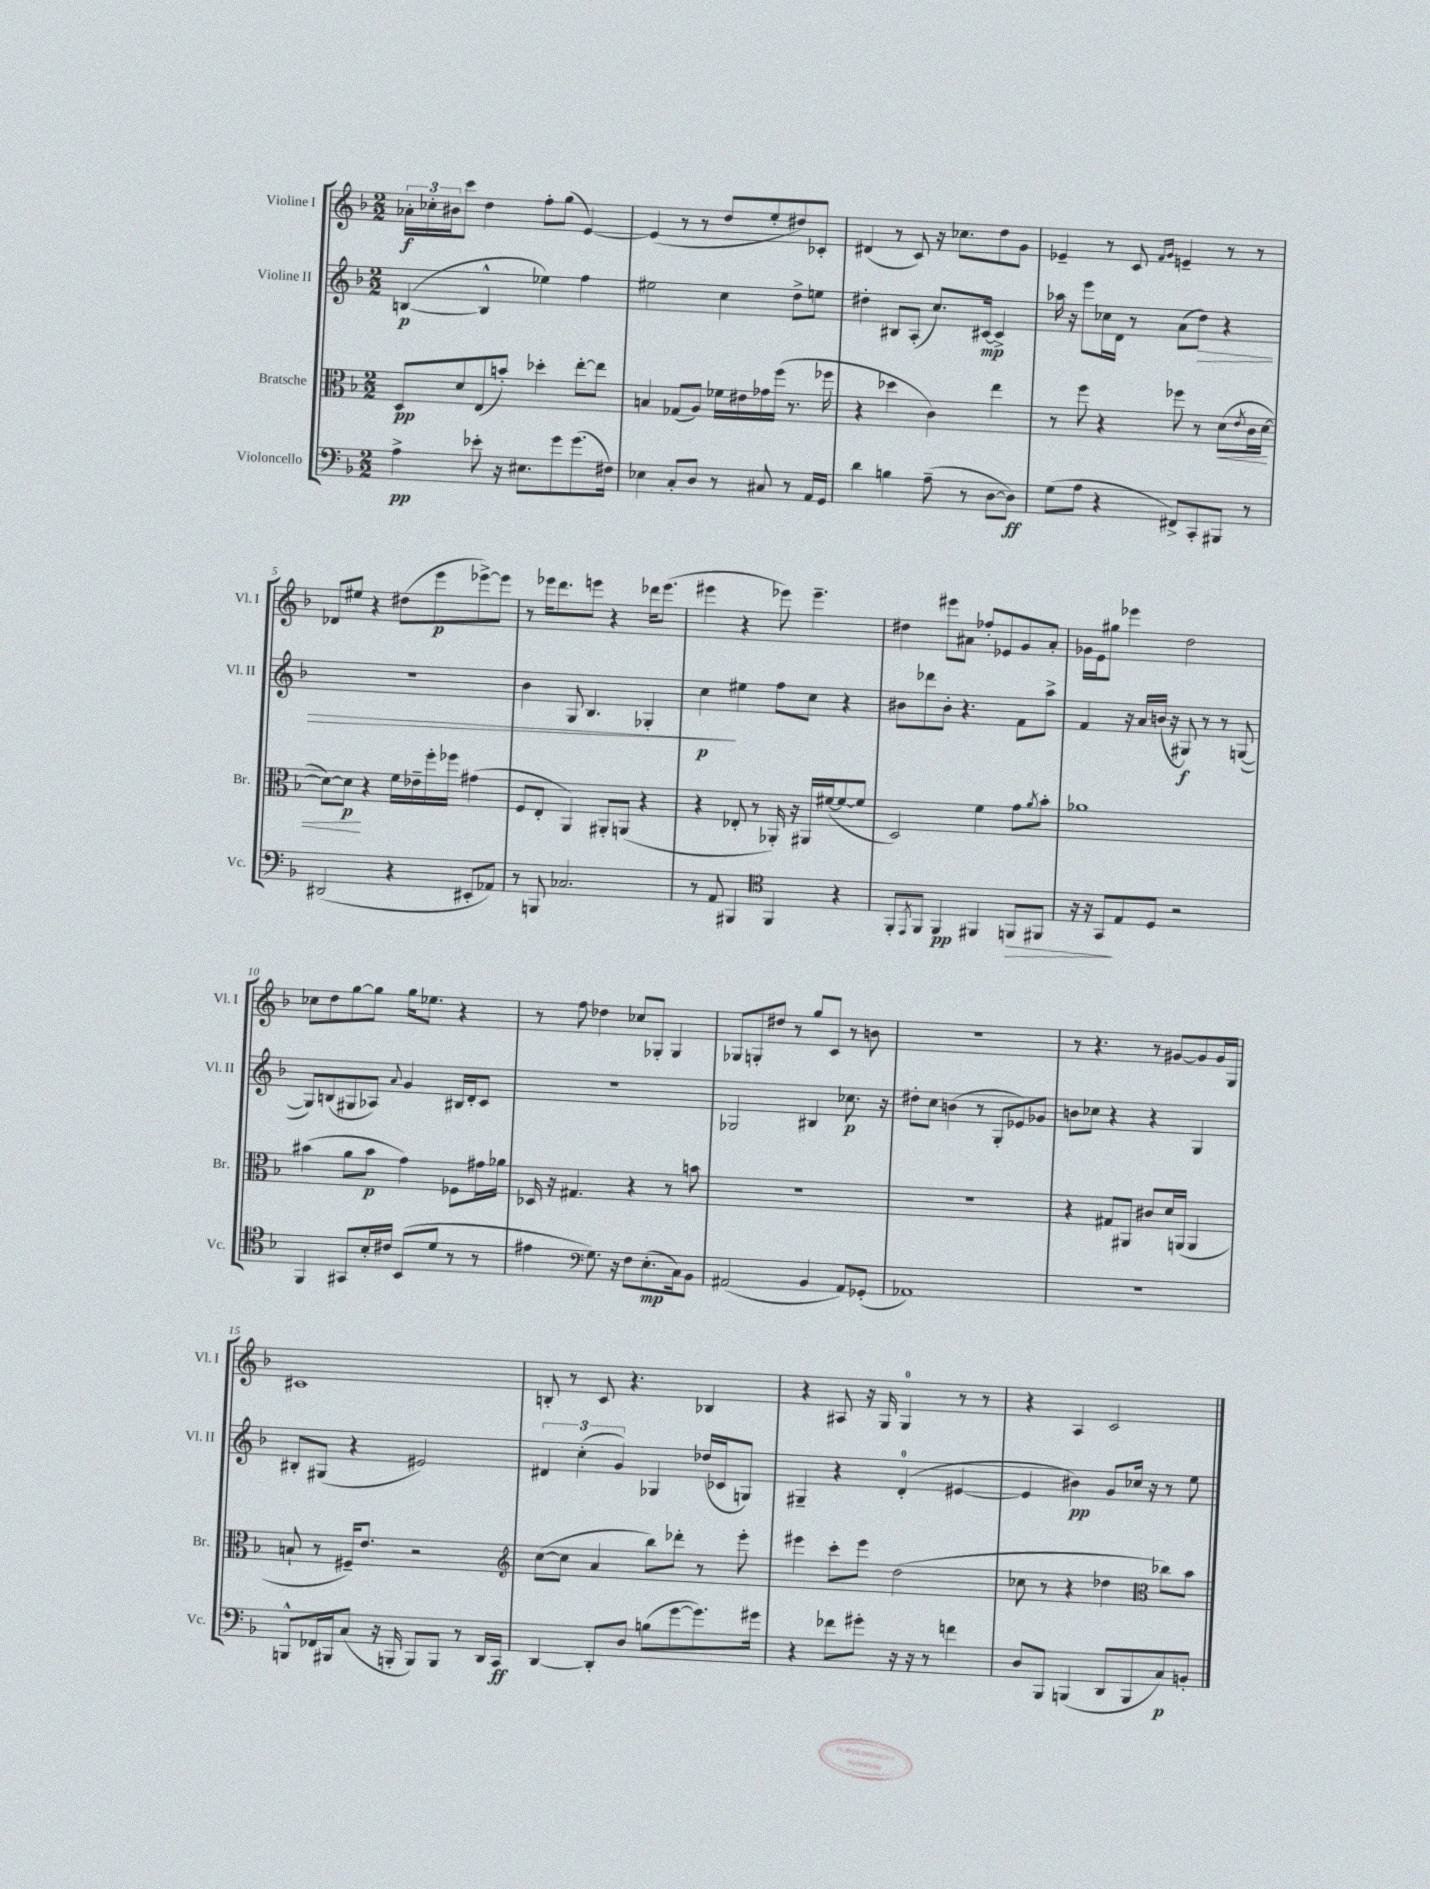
<<
\new StaffGroup <<
\new Staff = "s0" \with { instrumentName = "Violine I" shortInstrumentName = "Vl. I" } {
    \clef treble \key f \major \numericTimeSignature \time 2/2
    \tuplet 3/2 { aes'16-.\f ces''16-. bis'16 } c'''8 d''4 f''8-. g''8( e'4~) |
    e'4( r8 r8 d''8 e''8-. dis''8) ces'8-. |
    dis'4( r8 c'8) r16 ces''8. d''8 g'8 |
    ees'4-- r8 c'8 \grace { f'16 g'16 } e'4-- r8 r8 |
    des'8 eis''8 r4 dis''8( e'''8\p ees'''8~->) ees'''8 |
    r8 ees'''16 d'''8. e'''8 r4 des'''16 e'''8.( |
    eis'''4 r4 ees'''8) ees'''4.-- |
    dis''4 eis'''8 ais'8 fes''8-. ees'8 g'8 ais'8-. |
    ges'16 e'16 gis''8 ees'''4 d''2 |
    ces''8 d''8 g''8~ g''8 g''16 ees''8. r4 |
    r8 f''8 des''4 ces''8 ges8-. ges4 |
    ges8 g8-. dis''8 r8 g''8 c'8 r8 b'8 |
    R1 |
    r8 r4. r8 gis'8~ gis'8 gis'16 g16 |
    cis'1 |
    b8-. r8 c'8 r4. bes4 |
    r4 ais8 r16 g16 g4-0 r8 r8 |
    r4 a4 c'2 \bar "|." |
}
\new Staff = "s1" \with { instrumentName = "Violine II" shortInstrumentName = "Vl. II" } {
    \clef treble \key f \major \numericTimeSignature \time 2/2
    b4~\p( b4-^ ees''4) f''4 |
    eis''2 c''4 d''8-> e''8 |
    dis''4-. bis8 a8-.( c''8.) cis'16~\mp cis'4-> |
    aes''16 r16 e'''8 ces''16 d'16 r8 a'8( d''8\>) r4 |
    r1 |
    bes'4 g8 bes4. ges4-. |
    c''4\p\! eis''4 f''8 c''8 r4 |
    bis'8 des'''8 bis'8-. r4. f'8 a''8-> |
    f'4 r16 a'16 b'16( r16 gis8\f) r8 r8 g8~( |
    g8) b8( gis8 aes8) \appoggiatura { a'8 } g'4 bis16 d'16-. c'8 |
    r1 |
    ges2 bis4 ces''8.\p r16 |
    dis''8-. c''8 b'4( r8 g8-. ees'8) ges'8 |
    b'8 ces''8 r4 r4 g4 |
    bis8-. gis8( r4 eis'2) |
    \tuplet 3/2 { dis'4 c''4-.( g'4) } ges4 des''16( ces'16 g8) |
    gis4-- r4 d'4-0-.( eis'4~ |
    eis'4 bis'4\pp) g'8 ces''16 r16 r8 e''8 \bar "|." |
}
\new Staff = "s2" \with { instrumentName = "Bratsche" shortInstrumentName = "Br." } {
    \clef alto \key f \major \numericTimeSignature \time 2/2
    d8\pp d'8 e8( b'8-.) des''4-. e''8~-. e''8 |
    b4 ges8( a8) fes'16 eis'16 ges'16 f''16( r8. fes''16 |
    r4 des''4 c'4) e''4 |
    r8 f''8 r4 fes''8 r8 d'8\<( \acciaccatura { e'8 } c'16 d'16~ |
    d'8~) d'8\p\! r4 f'16 ees'16-- f''16-. fes''16 gis'4( |
    f8 e8-. a,4) ais,8-. a,8( r4 |
    r4 ees8-. r8 aes,16-.) r16 ais,16 fis'16~( fis'8~ fis'8 |
    d2) f'4 g'8 \acciaccatura { a'8 } bes'8-. |
    aes'1 |
    bis'4( a'8 bis'8\p g'4) fes8 gis'16 aes'16 |
    des16 r16 gis4. r4 r8 b'8 |
    R1 |
    R1 |
    r4 gis8 ais,8 cis'8 d'16 a,16( a,4 |
    b8-! r8 fis16--) e'8. r2 |
    \clef treble c''8~( c''8 a'4 bes''8) des'''8-. r8 e'''8-. |
    eis'''4 c'''8-. eis'''8 d''2( |
    ces''8 r8 r4 des''4 \clef alto ces''8) bes'8 \bar "|." |
}
\new Staff = "s3" \with { instrumentName = "Violoncello" shortInstrumentName = "Vc." } {
    \clef bass \key f \major \numericTimeSignature \time 2/2
    a4->\pp ees'8-. r16 eis8. g'8 g'8.( fis16) |
    ees4 c8-. d8 r8 cis8 r8 a,16 g,16 |
    d'4 b4 a8--( r8 d8~ d8\ff) |
    g8( a8 r4 fis,8->) c,8-. bis,,8 r8 |
    dis,2( r4 eis,8-. aes,8) |
    r8 b,,8 ces2. |
    r8 a,8 bis,,4 \clef tenor f,4 r4 |
    f,8-. \acciaccatura { e,8 } f,8 f,4\pp fis,4 f,8\> fis,8 |
    r16 r16 g,8\! e8 d8 r2 |
    f,4 gis,8 bes16-. cis'16 bes,8( d'8 r8 r8 |
    eis'4 \clef bass g8.) r16 f8 e8.-.\mp( c16) bes,8 |
    ais,2( bes,4 ais,8) ges,8-.( |
    aes,1) |
    R1 |
    b,,8-^ fes,16 bis,,16 c8( r16 b,,16-. b,,8) b,,8 r8 d,16 c,16\ff |
    d,4~ d,8-. d8 b8( g'8~ g'8.) gis'16 |
    r4 fes'8 gis'8-. r16 r16 r8 f'4 |
    d8 bes,,8 b,,4( d,8 b,,8 c8\p) b,8-. \bar "|." |
}
>>
>>
